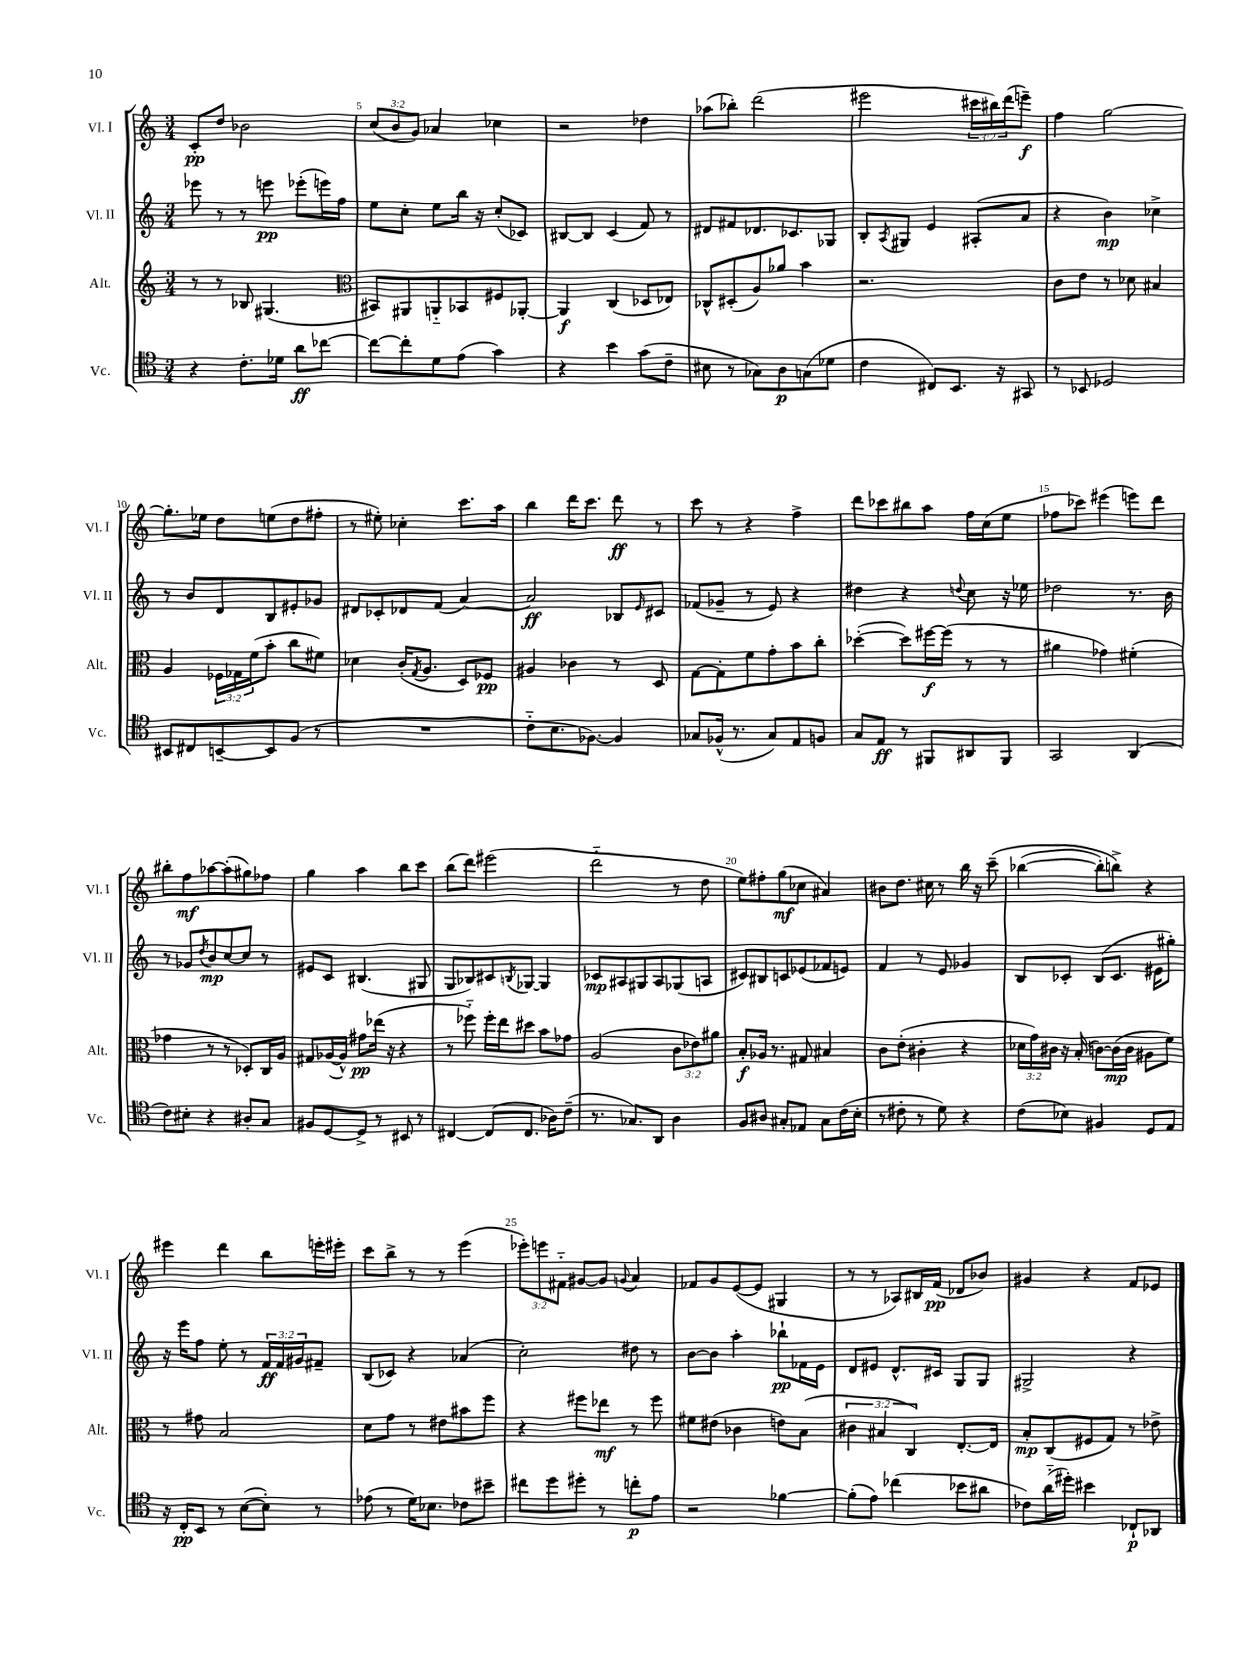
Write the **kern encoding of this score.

**kern	**dynam	**kern	**dynam	**kern	**dynam	**kern	**dynam
*part4	*part4	*part3	*part3	*part2	*part2	*part1	*part1
*staff4	*staff4	*staff3	*staff3	*staff2	*staff2	*staff1	*staff1
*I"Vc.	*	*I"Alt.	*	*I"Vl. II	*	*I"Vl. I	*
*I'Vc.	*	*I'Alt.	*	*I'Vl. II	*	*I'Vl. I	*
*clefC4	*	*clefG2	*	*clefG2	*	*clefG2	*
*k[]	*	*k[]	*	*k[]	*	*k[]	*
*M3/4	*	*M3/4	*	*M3/4	*	*M3/4	*
=4	=4	=4	=4	=4	=4	=4	=4
4r	.	8r	.	8eee-X\	.	8c'/L	pp
.	.	8r	.	8r	.	8dd/J	.
8.c'\L	.	8B-X/	.	8r	.	2b-X\	.
.	.	(4.G#X/	.	8eeen\	pp	.	.
16d-X\Jk	.	.	.	.	.	.	.
8a\L	ff	.	.	(8eee-X'\L	.	.	.
[8cc-X\J	.	.	.	16eeen\L)	.	.	.
.	.	.	.	16ff\JJ	.	.	.
=5	=5	=5	=5	=5	=5	=5	=5
*	*	*clefC3	*	*	*	*	*
8cc-\L_	.	8BB#X/L)	.	8ee\L	.	(12cc/L	.
.	.	.	.	.	.	12b/	.
8cc-'\]	.	8AA#X/	.	8cc'\J	.	.	.
.	.	.	.	.	.	12g/J)	.
8d\	.	8AAn/	.	8ee\L	.	4a-X/	.
(8e\J	.	8BB-X/	.	16bb\Jk	.	.	.
.	.	.	.	16r	.	.	.
4g\)	.	8F#X/	.	(8cc'/L	.	4cc-X\	.
.	.	[8AA-X'/J	.	8c-X/J)	.	.	.
=6	=6	=6	=6	=6	=6	=6	=6
4r	.	4AA-/]	f	[8B#X/L	.	2r	.
.	.	.	.	8B#/J]	.	.	.
4b\	.	(4C/	.	(4c/	.	.	.
(8g\L	.	8D-X/L	.	8f/)	.	4dd-X\	.
8c~\J	.	8E-X/J)	.	8r	.	.	.
=7	=7	=7	=7	=7	=7	=7	=7
8B#X\	.	8C-X^^/L	.	8d#X/L	.	(8aa-X\L	.
8r	.	(8D#X'/	.	8f#X/	.	8bb-X'\J)	.
8G-X\L)	.	8A/)	.	8.d-X/	.	(2ddd\	.
8A\	p	8a-X/J	.	.	.	.	.
.	.	.	.	8.c-X/	.	.	.
(8Gn\	.	4b\	.	.	.	.	.
8d-X\J	.	.	.	8G-X/J	.	.	.
=8	=8	=8	=8	=8	=8	=8	=8
4c\	.	2.r	.	8B'/L	.	2eee#X\	.
.	.	.	.	8qA/	.	.	.
.	.	.	.	8G#X/J	.	.	.
8C#X/L)	.	.	.	4e/	.	.	.
8.BB/J	.	.	.	.	.	.	.
.	.	.	.	(8A#X'/L	.	24ccc#X\LL	.
.	.	.	.	.	.	24bb#X\)	.
16r	.	.	.	.	.	.	.
.	.	.	.	.	.	(24ddd\J	.
8GG#X/	.	.	.	8a/J	.	8eeen~\J)	f
=9	=9	=9	=9	=9	=9	=9	=9
8r	.	8c\L	.	4r	.	4ff\	.
8BB-X/	.	8e\J	.	.	.	.	.
2D-X/	.	8r	.	4b\)	mp	[2gg\	.
.	.	8d-X\	.	.	.	.	.
.	.	4B#X/	.	4cc-X^\	.	.	.
!!LO:LB:g=z
=10	=10	=10	=10	=10	=10	=10	=10
8BB#X/L	.	4A/	.	8r	.	8.gg'\L]	.
8C#X/	.	.	.	8b/L	.	.	.
.	.	.	.	.	.	16ee-X\Jk	.
[8BBn~/	.	24F-X\LL	.	8d/	.	8dd\L	.
.	.	24G-X\	.	.	.	.	.
.	.	(24f\J	.	.	.	.	.
8BB/]	.	8b'\J	.	8B/	.	(8een\	.
(8F/J	.	8cc\L	.	8e#X'/	.	8dd\	.
8r	.	8f#X\J)	.	8g-X/J	.	8ff#X'\J	.
=11	=11	=11	=11	=11	=11	=11	=11
2.r	.	4d-X\	.	8d#X/L	.	8r	.
.	.	.	.	8c-X'/	.	8ee#X'\)	.
.	.	(16c'/KL	.	8d-X/	.	4cc-X'\	.
.	.	8qG/	.	.	.	.	.
.	.	8.A/J	.	.	.	.	.
.	.	.	.	(8f/J	.	.	.
.	.	8D/L)	.	[4a/)	.	8.ccc\L	.
.	.	8F-X/J	pp	.	.	.	.
.	.	.	.	.	.	16aa\Jk	.
=12	=12	=12	=12	=12	=12	=12	=12
8c\L	.	4A#X/	.	2a/]	ff	4bb\	.
8.B\	.	.	.	.	.	.	.
.	.	4c-X\	.	.	.	16ddd\KL	.
[8.F-X\J)	.	.	.	.	.	8.ccc\J	.
4F-/]	.	8r	.	8B-X/L	.	8ddd\	ff
.	.	.	.	16qqe/	.	.	.
.	.	8D/	.	8c#X/J	.	8r	.
=13	=13	=13	=13	=13	=13	=13	=13
8G-X/L	.	[8G\L	.	(8f-X/L	.	8ccc\	.
(16F-X^^/Jk	.	8G'\]	.	8g-X~/J	.	8r	.
8.r	.	.	.	.	.	.	.
.	.	8f\	.	8r	.	4r	.
8G-/L)	.	8g'\	.	8e/)	.	.	.
8E/	.	8b\	.	4r	.	4ff^\	.
8Fn/J	.	8cc'\J	.	.	.	.	.
=14	=14	=14	=14	=14	=14	=14	=14
8G/L	.	([4dd-X'\	.	4dd#X\	.	8ddd\L	.
8E/J	ff	.	.	.	.	8ccc-X\	.
8r	.	8dd-\L])	.	4r	.	8bb#X\	.
8FF#X/L	.	[16ff#X\L	f	.	.	8aa\J	.
.	.	(16ff#\JJ]	.	.	.	.	.
.	.	.	.	8qqddn/	.	.	.
8AA#X/	.	8r	.	8cc\	.	16ff\LL	.
.	.	.	.	.	.	(16cc\J	.
8FF#/J	.	8r	.	16r	.	8ee\J	.
.	.	.	.	16ee-X\	.	.	.
=15	=15	=15	=15	=15	=15	=15	=15
2GG/	.	4a#X\	.	2dd-X\	.	8ff-X\L	.
.	.	.	.	.	.	8ccc-X\J)	.
.	.	4g-X\)	.	.	.	(4eee#X\	.
(4AA/	.	(4f#X'\	.	8.r	.	8eeen\L)	.
.	.	.	.	.	.	8ddd\J	.
.	.	.	.	16b\	.	.	.
!!LO:LB:g=z
=16	=16	=16	=16	=16	=16	=16	=16
8c\L)	.	4g-X\	.	8r	.	8bb#X'\L	.
8B#X'\J	.	.	.	8g-X/L	.	8ff\	mf
.	.	.	.	8qdd/	.	.	.
4r	.	8r	.	8b/	mp	[8aa-X\	.
.	.	8r	.	[8cc/	.	(8aa-'\]	.
8A#X'/L	.	8D-X'/L)	.	8cc/J]	.	8gg#X\)	.
8G/J	.	16C/L	.	8r	.	8ff-X\J	.
.	.	16A/JJ	.	.	.	.	.
=17	=17	=17	=17	=17	=17	=17	=17
8F#X/L	.	8G#X/L	.	8e#X/L	.	4gg\	.
[8D/	.	([16A-X/L	.	8c/J	.	.	.
.	.	16A-^^/JJ])	.	.	.	.	.
8D^/J]	.	8g#X\L	pp	(4.B#X/	.	4aa\	.
8r	.	(16ee-X\Jk	.	.	.	.	.
.	.	16r	.	.	.	.	.
8BB#X/	.	4r	.	.	.	8bb\L	.
8r	.	.	.	8G#X/	.	8ccc\J	.
=18	=18	=18	=18	=18	=18	=18	=18
[4C#X/	.	8r	.	8G/L	.	(8bb\L	.
.	.	8ff-X\)	.	8B-X/)	.	8ddd\J)	.
(8C#/L]	.	16ff-'\LL	.	8c#X/	.	(2eee#X\	.
.	.	16ee\J	.	.	.	.	.
.	.	.	.	8qBn/	.	.	.
8.C#/J	.	8dd#X\J	.	[8G-X/J	.	.	.
.	.	8b\L	.	4G-/]	.	.	.
16A-X\KL)	.	.	.	.	.	.	.
(8c~\J	.	8g-X\J	.	.	.	.	.
=19	=19	=19	=19	=19	=19	=19	=19
8.r	.	(2A/	.	8c-X/L	mp	2ddd\	.
.	.	.	.	8A#X/	.	.	.
8.G-X/L)	.	.	.	.	.	.	.
.	.	.	.	8G#X/	.	.	.
8AA/J	.	.	.	8A#/	.	.	.
4A\	.	12c\L	.	(8G-X/	.	8r	.
.	.	12e-X\)	.	.	.	.	.
.	.	.	.	8An/J	.	8dd\	.
.	.	12a#X\J	.	.	.	.	.
=20	=20	=20	=20	=20	=20	=20	=20
8F/L	.	8B'/L	f	8c#X/L)	.	8ee\L)	.
8A#X/J	.	16A-X/Jk	.	8B#X/	.	8ff#X'\	.
.	.	8.r	.	.	.	.	.
8G#X'/L	.	.	.	8cn/	.	(8gg\	mf
8E-X/J	.	8G#X/	.	(8e-X/	.	8cc-X\J	.
8G#\L	.	4B#X/	.	8f-X/	.	4a#X/)	.
(16c\L	.	.	.	8en/J)	.	.	.
16B'\JJ	.	.	.	.	.	.	.
=21	=21	=21	=21	=21	=21	=21	=21
8r	.	8c\L	.	4f/	.	8b#X\L	.
8c#X'\	.	(8e'\J	.	.	.	8.dd\J	.
8r	.	4c#X'\	.	8r	.	.	.
.	.	.	.	.	.	16cc#X\	.
8d\)	.	.	.	8e/	.	8r	.
4r	.	4r	.	4g-X/	.	16bb\	.
.	.	.	.	.	.	16r	.
.	.	.	.	.	.	(8ccc~\	.
=22	=22	=22	=22	=22	=22	=22	=22
(8c\L	.	24d-X\LL	.	8B/L	.	([4bb-X\	.
.	.	24g\)	.	.	.	.	.
.	.	24c#X\JJ	.	.	.	.	.
8B-X\J)	.	16r	.	8c-X'/J	.	.	.
.	.	(16B'/	.	.	.	.	.
4F#X/	.	[8cn\L)	.	(8B/L	.	8bb-'\L])	.
.	.	(16c\L]	mp	8.c-/J	.	8bbn^\J)	.
.	.	16c\JJ	.	.	.	.	.
8D/L	.	8A#X\L	.	.	.	4r	.
.	.	.	.	16e#X\KL	.	.	.
8E/J	.	8f\J)	.	8gg#X'\J)	.	.	.
!!LO:LB:g=z
=23	=23	=23	=23	=23	=23	=23	=23
16r	.	8r	.	16r	.	4eee#X\	.
16C'/KL	pp	.	.	16eee\KL	.	.	.
8BB/J	.	8g#X\	.	8ff\J	.	.	.
8r	.	2B/	.	8ee'\	.	4ddd\	.
([8B\L	.	.	.	8r	.	.	.
8B'\J])	.	.	.	24f/LL	ff	8bb\L	.
.	.	.	.	24f/	.	.	.
.	.	.	.	24g#X/J	.	.	.
8r	.	.	.	8f#X~/J	.	16eeen'\L	.
.	.	.	.	.	.	16eee#X'\JJ	.
=24	=24	=24	=24	=24	=24	=24	=24
(8e-X\	.	8d\L	.	(8B/L	.	8ccc\L	.
8r	.	8g\J	.	8c-X/J)	.	8bb^\J	.
16d\KL)	.	8r	.	4r	.	8r	.
8.B-X\J	.	.	.	.	.	.	.
.	.	8e#X\L	.	.	.	8r	.
8c-X\L	.	8b#X\	.	(4a-X/	.	(4eee\	.
8b#X~\J	.	8ff\J	.	.	.	.	.
=25	=25	=25	=25	=25	=25	=25	=25
8cc#X\L	.	4r	.	2cc'\)	.	12eee-X'\L)	.
.	.	.	.	.	.	12eeen\	.
8dd\	.	.	.	.	.	.	.
.	.	.	.	.	.	12f#X\J	.
8dd#X'\J	.	8ff#X\L	.	.	.	[8g#X/L	.
8r	.	8ee-X\J	mf	.	.	8g#/J]	.
.	.	.	.	.	.	8qqgn/	.
8ccn'\L	p	8r	.	8dd#X\	.	4a/	.
8e\J	.	8ff#\	.	8r	.	.	.
=26	=26	=26	=26	=26	=26	=26	=26
2r	.	8f#X\L	.	[8b\L	.	8f-X/L	.
.	.	(8e#X\J	.	8b\J]	.	8g/	.
.	.	4c-X\	.	4aa'\	.	([8e/	.
.	.	.	.	.	.	8e/J]	.
[4f-X\	.	8en\L)	.	8bb-X`\L	pp	4G#X/	.
.	.	(8B\J	.	16f-X\L	.	.	.
.	.	.	.	16e\JJ	.	.	.
=27	=27	=27	=27	=27	=27	=27	=27
(8f-'\L]	.	6c#X\	.	8d/L	.	8r	.
8e\J)	.	.	.	8e#X/J	.	8r	.
.	.	6B#X/	.	.	.	.	.
(4cc-X\	.	.	.	8.d^^/L	.	8A-X/L)	.
.	.	6C/)	.	.	.	.	.
.	.	.	.	.	.	16B#X/L	.
.	.	.	.	16c#X/Jk	.	(16f/JJ	pp
8b-X\L	.	[8.E'/L	.	8G/L	.	8d-X/L	.
8a#X\J	.	.	.	8G/J	.	8b-X/J)	.
.	.	16E/Jk]	.	.	.	.	.
=28	=28	=28	=28	=28	=28	=28	=28
8c-X\L)	.	8B'/L	mp	2G#X^/	.	4g#X/	.
(16a\L	.	(8C/	.	.	.	.	.
16dd#X'\JJ)	.	.	.	.	.	.	.
4b#X\	.	8F#X/	.	.	.	4r	.
.	.	8G/J)	.	.	.	.	.
8C-X`/L	p	8r	.	4r	.	8f/L	.
8AA-X/J	.	8e-X^\	.	.	.	8e-X/J	.
==	==	==	==	==	==	==	==
*-	*-	*-	*-	*-	*-	*-	*-
